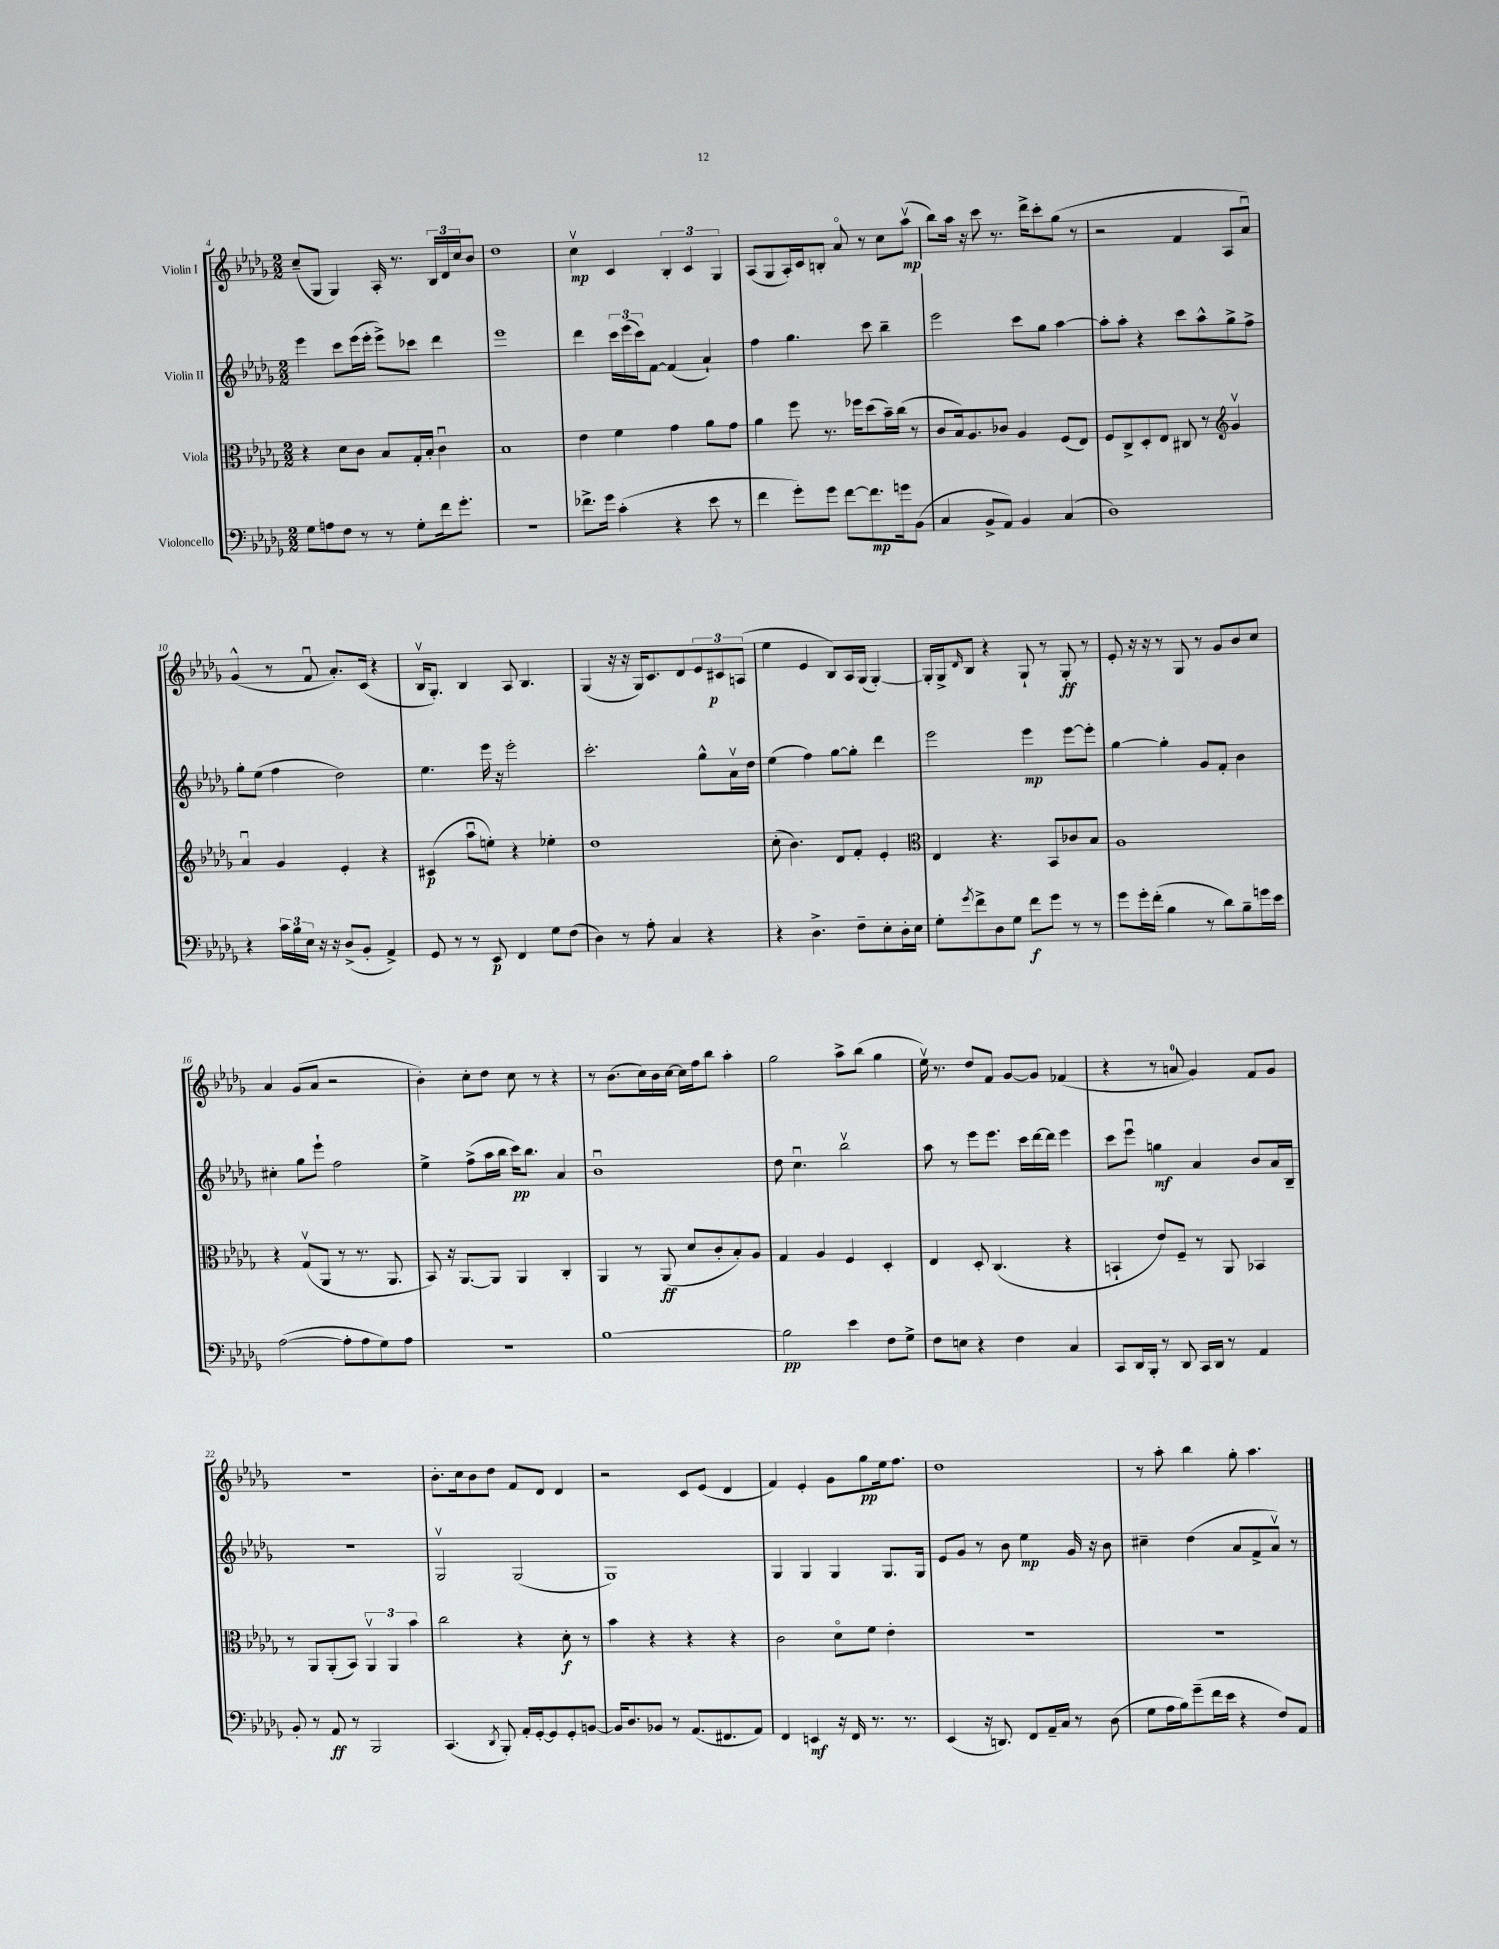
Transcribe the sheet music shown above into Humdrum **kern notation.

**kern	**kern	**kern	**kern
*staff4	*staff3	*staff2	*staff1
*clefF4	*clefC3	*clefG2	*clefG2
*k[b-e-a-d-g-]	*k[b-e-a-d-g-]	*k[b-e-a-d-g-]	*k[b-e-a-d-g-]
*M2/2	*M2/2	*M2/2	*M2/2
8G-	4r	4eee-	(8cc~
8A	.	.	8G-
8F	8d-	8ccc	4G-)
8r	8c	(16eee-	.
.	.	16eee-'	.
8r	8B-	8eee-^)	16A-'
.	.	.	8.r
8G-'	16G-'	8ccc-	.
.	16B-'	.	.
16f	4cu	4ddd-	24B-
.	.	.	24d-
8.g-'	.	.	.
.	.	.	24cc
.	.	.	8b-
=	=	=	=
1r	1B-	1eee-	1dd-
=	=	=	=
8.f-^	4e-	4ddd-	4ccv
16g-	.	.	.
(4c'	4f	24ccc	4c
.	.	(24eee-	.
.	.	24ccc)	.
.	.	[8f	.
4r	4g-	(4f]	6B-'
.	.	.	6c
8e-	8a-	4a-`)	.
.	.	.	6G-
8r	8g-	.	.
=	=	=	=
4f	4a-	4ff	(8A-
.	.	.	8G-
8g-')	8ff	4.gg-	16A-')
.	.	.	16c
8g-	8.r	.	8B'
[8f	.	.	8a-o
.	16ff-	.	.
8.f]	(8dd-	8ccc	8r
.	16b-~)	4bb-~	8cc
16g	(16cc	.	.
(8BB-	8r	.	(8aa-v
=	=	=	=
4C	8c	2eee-	8bb-)
.	16B-)	.	16aa-
.	8.A-	.	16r
8BB-^	.	.	8ccc
8AA-)	8c-	.	8.r
4BB-	4A-	8ccc	.
.	.	.	16ddd-^
.	.	8gg-	8ccc'
(4C	(8F	[4aa-	(8gg-
.	8E-)	.	8r
=	=	=	=
1D-)	8F	8aa-']	2r
.	8C^	8aa-'	.
.	8D-'	4r	.
.	8E-	.	.
.	8C#	8ccc	4f
.	8r	8aa-^^	.
*	*clefG2	*	*
.	4g-v	8gg-^	8A-
.	.	8ff^	8a-u)
=	=	=	=
4r	4a-u	8gg-'	(4g-^^
.	.	(8ee-	.
24c	4g-	4ff	8r
24B-	.	.	.
24E-	.	.	.
16r	.	.	8fu
16r	.	.	.
(8D-^	4e-'	2dd-)	8.a-')
8BB-'	.	.	.
.	.	.	(16c
4AA-^)	4r	.	4r
=	=	=	=
8GG-	(4c#	4.ee-	16B-v
.	.	.	8.G-')
8r	.	.	.
8r	8aa-u	.	4B-
8EE-	8ee')	16eee-	.
.	.	16r	.
4FF	4r	2eee-'	8A-
.	.	.	4.B-
8G-	4ee-'	.	.
(8F	.	.	.
=	=	=	=
4D-)	1dd-	2.ccc'	(4G-
8r	.	.	16r
.	.	.	16r
8A-'	.	.	16G-)
.	.	.	8.c
4C	.	.	.
.	.	.	8d-
4r	.	8gg-^^	12e-
.	.	.	12c#
.	.	16a-v	.
.	.	.	(12A
.	.	16dd-	.
=	=	=	=
4r	(8cc'	(4ee-	4ee-
.	4.b-)	.	.
4.D-^	.	4ff)	4e-
.	8d-	[8gg-	8B-)
8F~	8f'	8gg-']	16A-
.	.	.	(16G-
8E-'	4e-'	4ddd-	[4G-')
16D-'	.	.	.
16E-	.	.	.
=	=	=	=
*	*clefC3	*	*
8G-'	4E-	2eee-	16G-']
.	.	.	16G-^
8qg-	.	.	16qqd-
8f^	.	.	8B-
8D-	4.r	.	4r
8G-	.	.	.
8f	.	4eee-	8G-`
8g-	8BB-	.	8r
8r	8c-	[8eee-	8G-'
8r	8B-	8eee-']	8r
=	=	=	=
8g-	1A-	[4gg-	8e-'
16g-'	.	.	16r
(16f'	.	.	16r
4B-	.	4gg-']	8r
.	.	.	8G-
8r	.	8g-	8r
8d-)	.	8f'	8g-
8B-~	.	4b-	8b-
16g	.	.	8cc
16e-	.	.	.
=	=	=	=
([2A-	4r	4cc#'	4a-
.	(8G-v	8gg-	(8g-
.	8AA-	8eee-`	8a-
8A-']	8r	2ff	2r
8A-	8.r	.	.
8G-)	.	.	.
.	8.AA-	.	.
8A-	.	.	.
=	=	=	=
1r	8BB-)	4ee-^	4b-')
.	16r	.	.
.	[8.AA-	.	.
.	.	(8ff^	8cc'
.	8AA-]	16aa-	8dd-
.	.	16bb-	.
.	4AA-	16ccc)	8cc
.	.	8.bb-	.
.	.	.	8r
.	4C'	4a-	4r
=	=	=	=
[1B-	4AA-	1b-u	8r
.	.	.	(8.b-
.	8r	.	.
.	.	.	16cc)
.	(8AA-	.	16b-
.	.	.	[16cc
.	8d-	.	16cc]
.	.	.	16ff
.	8c'	.	8bb-
.	8B-')	.	4aa-'
.	8A-	.	.
=	=	=	=
2B-]	4G-	8dd-	2gg-
.	.	4.ccu	.
.	4A-	.	.
4e-	4F	2bb-v	8aa-^
.	.	.	(8bb-
8F	4D-'	.	4gg-
8G-^	.	.	.
=	=	=	=
8F	4E-	8aa-	16ee-v)
.	.	.	8.r
8E	.	8r	.
4r	8D-'	8eee-	8dd-
.	(4.C	8.eee-	8f
4F	.	.	[8g-
.	.	16ccc	.
.	.	[16ddd-	8g-]
.	.	16ddd-]	.
4C	4r	4eee-	(4f-
=	=	=	=
8CC	4BB`	8ccc	4r
16DD-	.	8eee-u	.
16BBB-'	.	.	.
8r	8e-)	4gg	8r
8DD-	8F~	.	8a
16CC	8r	4a-	4g-)
16DD-	.	.	.
8r	8AA-	.	.
4AA-	4BB-	8b-	8f
.	.	16a-	8g-
.	.	16B-~	.
=	=	=	=
8BB-'	8r	1r	1r
8r	8AA-	.	.
8AA-	(8AA-'	.	.
8r	8BB-)	.	.
2BBB-	6AA-v	.	.
.	6AA-	.	.
.	6b-	.	.
=	=	=	=
(4.CC	2cc	2G-v	8.b-'
.	.	.	16cc
.	.	.	8b-
8qDD-	.	.	.
8BBB-')	.	.	8dd-
16AA-'	4r	(2G-	8f
[16GG-'	.	.	.
8GG-]	.	.	8d-
8GG-'	8d-'	.	4d-
[8BB	8r	.	.
=	=	=	=
16BB]	4b-	1G-)	2r
8.D-	.	.	.
8BB-	4r	.	.
8r	.	.	.
(8.AA-	4r	.	8c
.	.	.	(8e-
8.FF#	.	.	.
.	4r	.	4d-
8AA-)	.	.	.
=	=	=	=
4FF	2c	4G-	4f)
4EE	.	4G-	4e-'
16r	8d-o	4G-	8g-
16FF	.	.	.
8.r	8f	.	8gg-
.	4e-'	8.G-	16ee-
8.r	.	.	8.ff
.	.	16G-	.
=	=	=	=
(4EE-	1r	8e-	1dd-
.	.	8g-	.
16r	.	8r	.
8.DD)	.	.	.
.	.	8b-	.
8FF	.	4ee-	.
16AA-~	.	.	.
16C	.	.	.
8r	.	16g-	.
.	.	16r	.
(8D-	.	8b-	.
=	=	=	=
8G-	1r	4cc#~	8r
16A-	.	.	8aa-'
16B-)	.	.	.
(8g-~	.	(4dd-	4bb-
16f	.	.	.
16e-	.	.	.
4r	.	8a-	8gg-'
.	.	8f^	4.aa-
8F)	.	8a-v)	.
8AA-	.	8r	.
==	==	==	==
*-	*-	*-	*-
